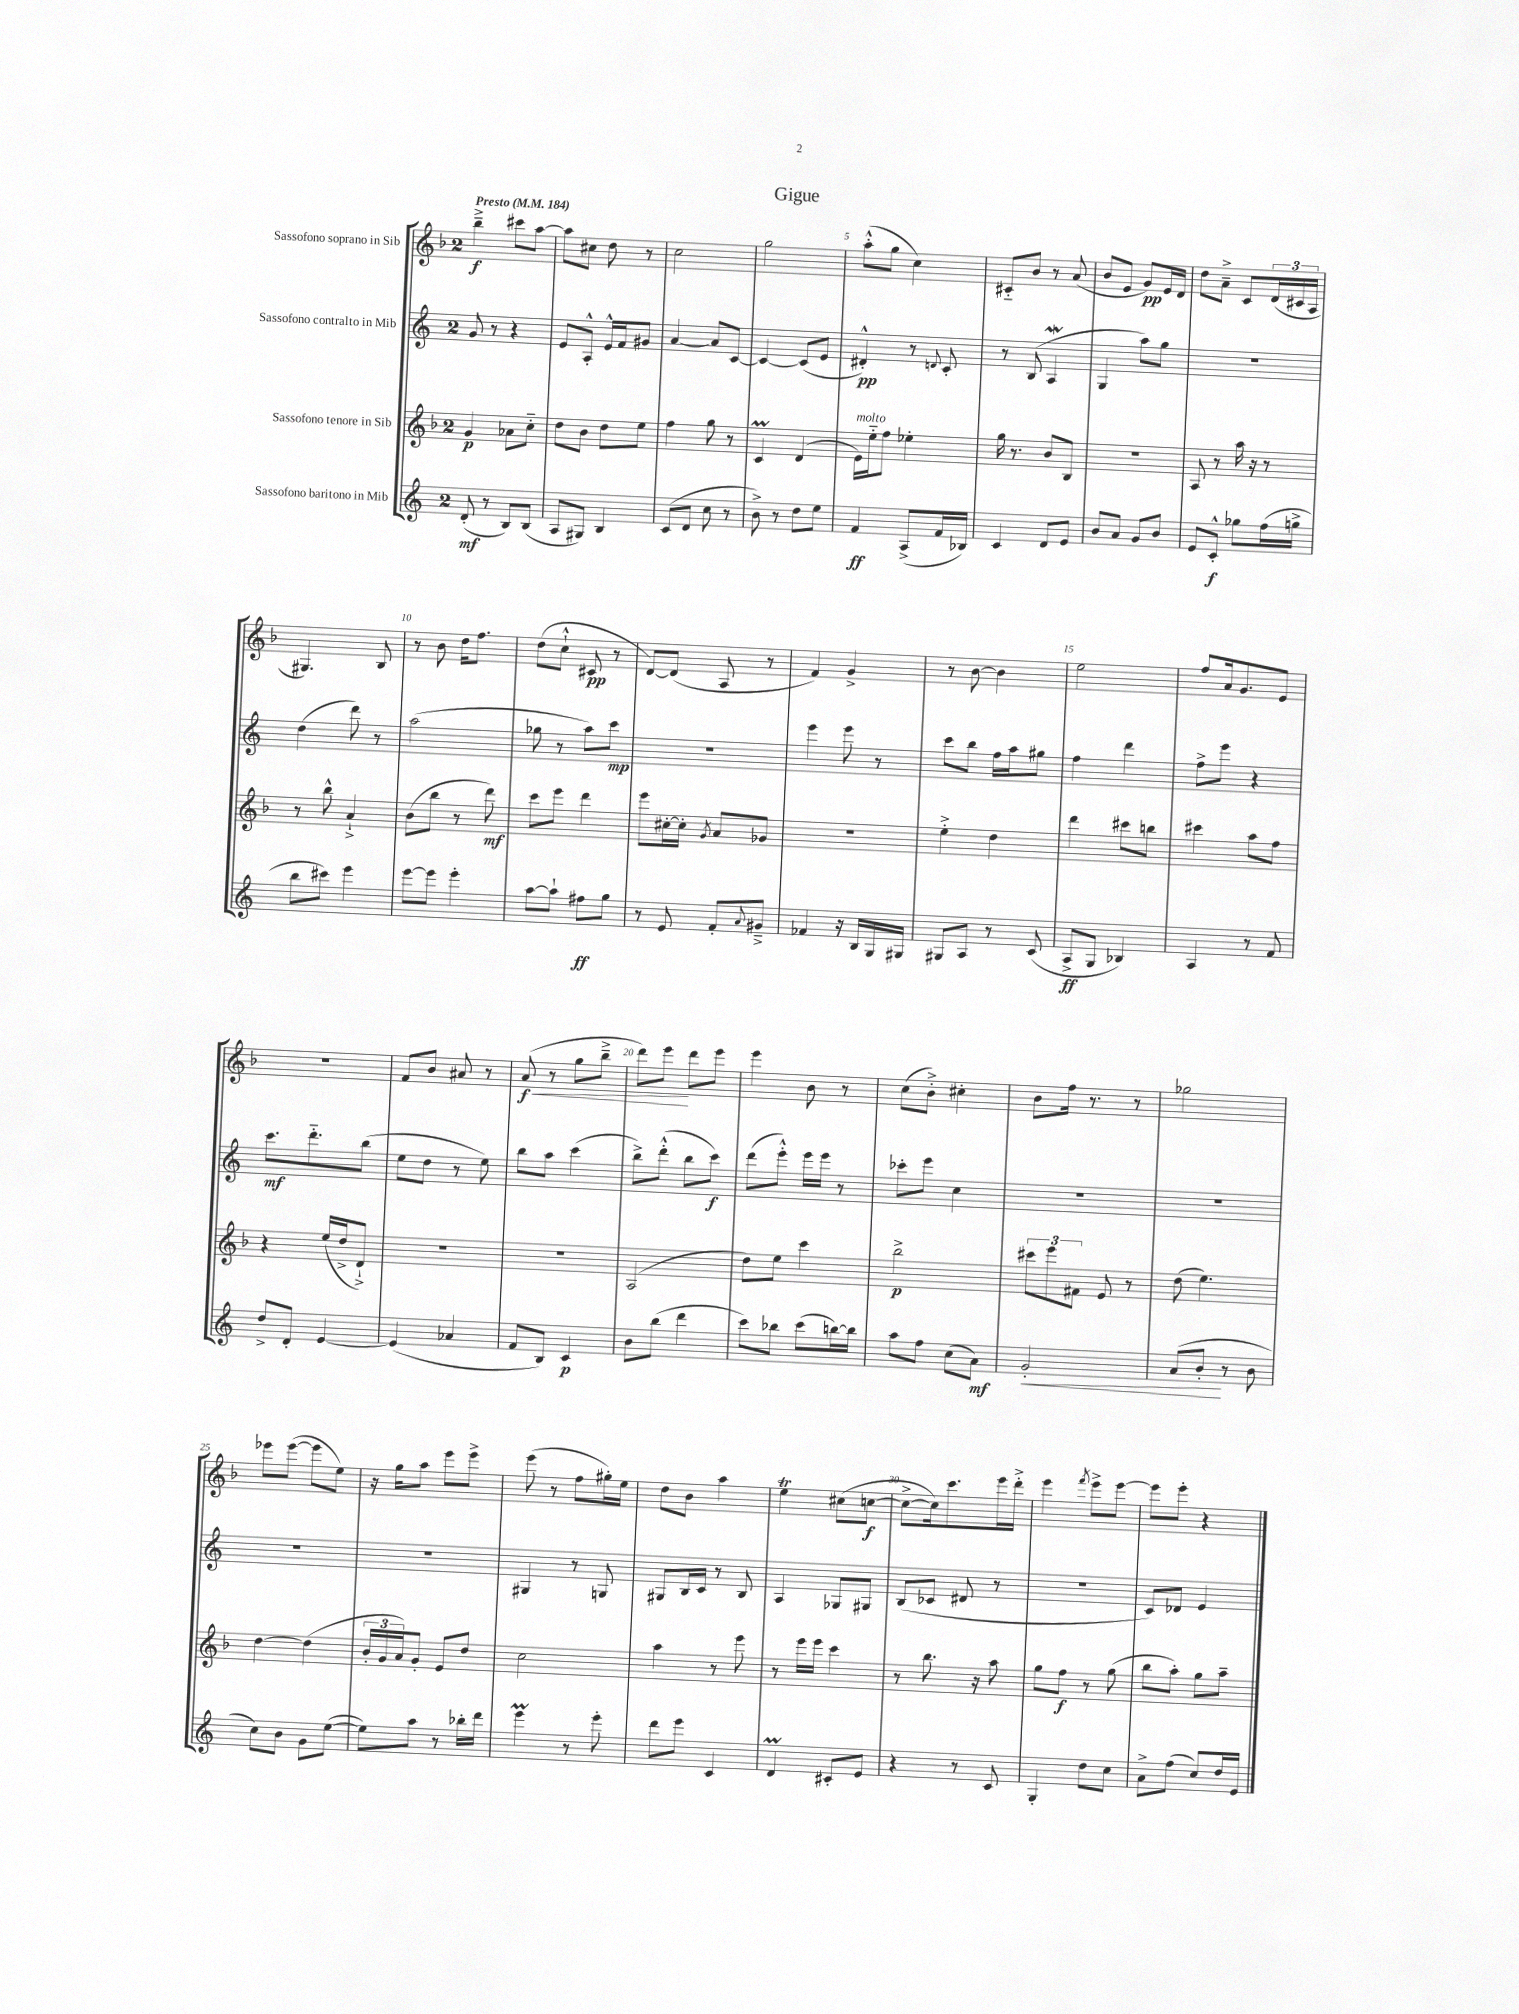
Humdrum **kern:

**kern	**dynam	**kern	**dynam	**kern	**dynam	**kern	**dynam
*part4	*part4	*part3	*part3	*part2	*part2	*part1	*part1
*staff4	*staff4	*staff3	*staff3	*staff2	*staff2	*staff1	*staff1
*I"Sassofono baritono in Mib	*	*I"Sassofono tenore in Sib	*	*I"Sassofono contralto in Mib	*	*I"Sassofono soprano in Sib	*
*clefG2	*	*clefG2	*	*clefG2	*	*clefG2	*
*k[]	*	*k[b-]	*	*k[]	*	*k[b-]	*
*M2/4	*	*M2/4	*	*M2/4	*	*M2/4	*
*MM184	*	*MM184	*	*MM184	*	*MM184	*
=1	=1	=1	=1	=1	=1	=1	=1
!	!	!	!	!	!	!LO:TX:a:B:t=Presto	!
(8d'/	mf	4g/	p	8g/	.	4bb-~^\	f
8r	.	.	.	8r	.	.	.
8B/L)	.	8a-X\L	.	4r	.	8ccc#X\L	.
(8B/J	.	8cc\J	.	.	.	[8aa\J	.
=2	=2	=2	=2	=2	=2	=2	=2
8A/L	.	8dd\L	.	8e/L	.	8aa\L]	.
8G#X/J)	.	8b-\J	.	8A'^^/J	.	8cc#X\J	.
4B/	.	8dd\L	.	16e^^/LL	.	8dd\	.
.	.	.	.	16f/J	.	.	.
.	.	8ee\J	.	8g#X/J	.	8r	.
=3	=3	=3	=3	=3	=3	=3	=3
(8c/L	.	4ff\	.	[4a/	.	2cc\	.
8d/J	.	.	.	.	.	.	.
8cc\	.	8gg\	.	8a/L]	.	.	.
8r	.	8r	.	[8c/J	.	.	.
=4	=4	=4	=4	=4	=4	=4	=4
8b^\)	.	4cM/	.	4c/_	.	2gg\	.
8r	.	.	.	.	.	.	.
8dd\L	.	(4d/	.	(8c/L]	.	.	.
8ee\J	.	.	.	8e/J	.	.	.
=5	=5	=5	=5	=5	=5	=5	=5
!	!	!LO:TX:a:i:t=molto	!	!	!	!	!
4f/	ff	16e\LL)	.	4d#X'^^/)	pp	(8aa'^^\L	.
.	.	16ee\J	.	.	.	.	.
.	.	8ff\J	.	.	.	8gg\J	.
(8A^/L	.	4ee-X'\	.	8r	.	4cc\)	.
.	.	.	.	8qqdn/	.	.	.
16f/L	.	.	.	8c'/	.	.	.
16B-X/JJ)	.	.	.	.	.	.	.
=6	=6	=6	=6	=6	=6	=6	=6
4c/	.	16gg\	.	8r	.	8c#X/L	.
.	.	8.r	.	.	.	.	.
.	.	.	.	(8B/	.	8b-/J	.
8d/L	.	8b-/L	.	4AW/	.	8r	.
8e/J	.	8B-/J	.	.	.	(8a/	.
=7	=7	=7	=7	=7	=7	=7	=7
8b/L	.	2r	.	4G/	.	8b-/L	.
8a/J	.	.	.	.	.	8e/J	.
8g/L	.	.	.	8aa\L)	.	8g/L)	pp
8b/J	.	.	.	8gg\J	.	16e/L	.
.	.	.	.	.	.	16d/JJ	.
=8	=8	=8	=8	=8	=8	=8	=8
8e/L	.	8A/	.	2r	.	8dd\L	.
8c'^^/J	f	8r	.	.	.	8a~^\J	.
8gg-X\L	.	16aa\	.	.	.	8c/L	.
.	.	16r	.	.	.	.	.
(16ff\L	.	8r	.	.	.	(24d/L	.
.	.	.	.	.	.	24c#X/	.
16ggn^\JJ	.	.	.	.	.	.	.
.	.	.	.	.	.	24A/JJ	.
!!LO:LB:g=z
=9	=9	=9	=9	=9	=9	=9	=9
8bb\L	.	8r	.	(4dd\	.	4.G#X/)	.
8ccc#X\J)	.	8bb-^^\	.	.	.	.	.
4eee\	.	4a`^/	.	8ddd\)	.	.	.
.	.	.	.	8r	.	8B-/	.
=10	=10	=10	=10	=10	=10	=10	=10
[8eee\L	.	(8b-\L	.	(2aa\	.	8r	.
8eee\J]	.	8bb-\J	.	.	.	8b-\	.
4eee'\	.	8r	.	.	.	16dd\KL	.
.	.	.	.	.	.	8.ff\J	.
.	.	8ddd\)	mf	.	.	.	.
=11	=11	=11	=11	=11	=11	=11	=11
[8aa\L	.	8ccc\L	.	8gg-X\	.	(8dd\L	.
8aa`\J]	.	8eee\J	.	8r	.	8cc`^^\J	.
8ff#X\L	ff	4ddd\	.	8aa\L)	.	8c#X/	pp
8gg\J	.	.	.	8ccc\J	mp	8r	.
=12	=12	=12	=12	=12	=12	=12	=12
8r	.	8eee\L	.	2r	.	[8d/L)	.
8e/	.	[16cc#X'\L	.	.	.	(8d/J]	.
.	.	16cc#'\JJ]	.	.	.	.	.
.	.	8qg/	.	.	.	.	.
8f'/L	.	8a/L	.	.	.	8A/	.
8qqa/	.	.	.	.	.	.	.
8g#X~^/J	.	8g-X/J	.	.	.	8r	.
=13	=13	=13	=13	=13	=13	=13	=13
4f-X/	.	2r	.	4eee\	.	4f/)	.
16r	.	.	.	8eee\	.	4g^/	.
16B/LL	.	.	.	.	.	.	.
16G/	.	.	.	8r	.	.	.
16G#X/JJ	.	.	.	.	.	.	.
=14	=14	=14	=14	=14	=14	=14	=14
8G#X/L	.	4ee'^\	.	8ccc\L	.	8r	.
8A/J	.	.	.	8bb\J	.	[8b-\	.
8r	.	4dd\	.	16ff\LL	.	4b-\]	.
.	.	.	.	16aa\J	.	.	.
(8c/	.	.	.	8gg#X\J	.	.	.
=15	=15	=15	=15	=15	=15	=15	=15
8A^/L	ff	4ddd\	.	4ff\	.	2ee\	.
8G/J	.	.	.	.	.	.	.
4B-X/)	.	8ccc#X\L	.	4ddd\	.	.	.
.	.	8bbn\J	.	.	.	.	.
=16	=16	=16	=16	=16	=16	=16	=16
4A/	.	4ccc#X\	.	8ff^\L	.	8ff/L	.
.	.	.	.	8eee\J	.	16a/k	.
.	.	.	.	.	.	8.g/	.
8r	.	8aa\L	.	4r	.	.	.
8f/	.	8ff\J	.	.	.	8e/J	.
!!LO:LB:g=z
=17	=17	=17	=17	=17	=17	=17	=17
8dd^/L	.	4r	.	8.ccc\L	mf	2r	.
8d'/J	.	.	.	.	.	.	.
.	.	.	.	8.ddd\	.	.	.
[4e/	.	(16ee/LL	.	.	.	.	.
.	.	16dd^/J	.	.	.	.	.
.	.	8d`^/J)	.	(8bb\J	.	.	.
=18	=18	=18	=18	=18	=18	=18	=18
(4e/]	.	2r	.	8ee\L	.	8f/L	.
.	.	.	.	8dd\J	.	8b-/J	.
4a-X/	.	.	.	8r	.	8a#X/	.
.	.	.	.	8ee\)	.	8r	.
=19	=19	=19	=19	=19	=19	=19	=19
!	!	!	!	!	!	!	!LO:HP:b
8f/L	.	2r	.	8bb\L	.	(8a/	< f
8B/J)	.	.	.	8aa\J	.	8r	.
4c/	p	.	.	(4ccc\	.	8gg\L	.
.	.	.	.	.	.	8bb-~^\J	.
=20	=20	=20	=20	=20	=20	=20	=20
8b\L	.	(2A/	.	8bb^\L)	.	8ddd\L)	.
(8bb\J	.	.	.	(8ddd'^^\J	.	8eee\J	.
4ddd\	.	.	.	8bb\L	.	8ddd\L	[
.	.	.	.	8ccc\J)	f	8eee\J	.
=21	=21	=21	=21	=21	=21	=21	=21
8ccc\L)	.	8dd\L)	.	(8ddd\L	.	4eee\	.
8bb-X\J	.	8ee\J	.	8eee'^^\J)	.	.	.
(8ccc\L	.	4ccc\	.	16eee\LL	.	8b-\	.
.	.	.	.	16eee\JJ	.	.	.
[16bbn\L)	.	.	.	8r	.	8r	.
16bb\JJ]	.	.	.	.	.	.	.
=22	=22	=22	=22	=22	=22	=22	=22
8aa\L	.	2bb-^\	p	8ccc-X'\L	.	(8cc\L	.
8ff\J	.	.	.	8eee\J	.	8b-'^\J)	.
(8cc\L	.	.	.	4cc\	.	4cc#X'\	.
8a\J)	mf	.	.	.	.	.	.
=23	=23	=23	=23	=23	=23	=23	=23
!	!LO:HP:b	!	!	!	!	!	!
2g'/	<	12ccc#X\L	.	2r	.	8b-\L	.
.	.	12eee\	.	.	.	.	.
.	.	.	.	.	.	16ff\Jk	.
.	.	12f#X\J	.	.	.	.	.
.	.	.	.	.	.	8.r	.
.	.	8e/	.	.	.	.	.
.	.	8r	.	.	.	8r	.
=24	=24	=24	=24	=24	=24	=24	=24
(8a/L	.	(8dd\	.	2r	.	2gg-X\	.
8b'/J	.	4.ee\)	.	.	.	.	.
8r	[	.	.	.	.	.	.
8b\	.	.	.	.	.	.	.
!!LO:LB:g=z
=25	=25	=25	=25	=25	=25	=25	=25
8cc\L)	.	[4dd\	.	2r	.	8eee-X\L	.
8b\J	.	.	.	.	.	([8eee-\J	.
8g\L	.	(4dd\]	.	.	.	8eee-\L]	.
([8ee\J	.	.	.	.	.	8ee\J)	.
=26	=26	=26	=26	=26	=26	=26	=26
8ee\L])	.	24b-'/LL	.	2r	.	16r	.
.	.	24g/	.	.	.	.	.
.	.	.	.	.	.	16gg\KL	.
.	.	24a/J)	.	.	.	.	.
8aa\J	.	8g'/J	.	.	.	8aa\J	.
8r	.	8e/L	.	.	.	8eee\L	.
16bb-X'\LL	.	8dd/J	.	.	.	8eee^\J	.
16ddd\JJ	.	.	.	.	.	.	.
=27	=27	=27	=27	=27	=27	=27	=27
4eeem\	.	2cc\	.	4G#X/	.	(8eee\	.
.	.	.	.	.	.	8r	.
8r	.	.	.	8r	.	8ff\L	.
8eee'\	.	.	.	8Gn/	.	16gg#X'\L)	.
.	.	.	.	.	.	16ee\JJ	.
=28	=28	=28	=28	=28	=28	=28	=28
8ddd\L	.	4aa\	.	8G#X/L	.	8dd\L	.
8eee\J	.	.	.	16B/L	.	8b-\J	.
.	.	.	.	16c/JJ	.	.	.
4c/	.	8r	.	8r	.	4aa\	.
.	.	8eee\	.	8B/	.	.	.
=29	=29	=29	=29	=29	=29	=29	=29
4dM/	.	8r	.	4A/	.	4eet\	.
.	.	16eee\LL	.	.	.	.	.
.	.	16eee\JJ	.	.	.	.	.
8c#X'/L	.	4ccc\	.	8G-X/L	.	(8cc#X\L	.
8e/J	.	.	.	8G#X/J	.	[8ccn\J	f
=30	=30	=30	=30	=30	=30	=30	=30
4r	.	8r	.	(8B/L	.	8cc^\L_	.
.	.	8.bb-\	.	8c-X/J	.	16cc\k])	.
.	.	.	.	.	.	8.ccc\	.
8r	.	.	.	8d#X/	.	.	.
.	.	16r	.	.	.	.	.
8c/	.	8aa\	.	8r	.	16eee\L	.
.	.	.	.	.	.	16ddd'^\JJ	.
=31	=31	=31	=31	=31	=31	=31	=31
4G'/	.	8gg\L	.	2r	.	4eee\	.
.	.	8ff\J	f	.	.	.	.
.	.	.	.	.	.	8qfff/	.
8dd\L	.	8r	.	.	.	8eee^\L	.
8cc\J	.	(8gg\	.	.	.	[8eee\J	.
=32	=32	=32	=32	=32	=32	=32	=32
8a^\L	.	8bb-\L	.	8c/L)	.	8eee\L]	.
(8ff\J	.	8aa'\J)	.	8d-X/J	.	8eee'\J	.
8cc/L)	.	8gg\L	.	4e/	.	4r	.
16dd/L	.	8aa~\J	.	.	.	.	.
16e/JJ	.	.	.	.	.	.	.
==	==	==	==	==	==	==	==
*-	*-	*-	*-	*-	*-	*-	*-
